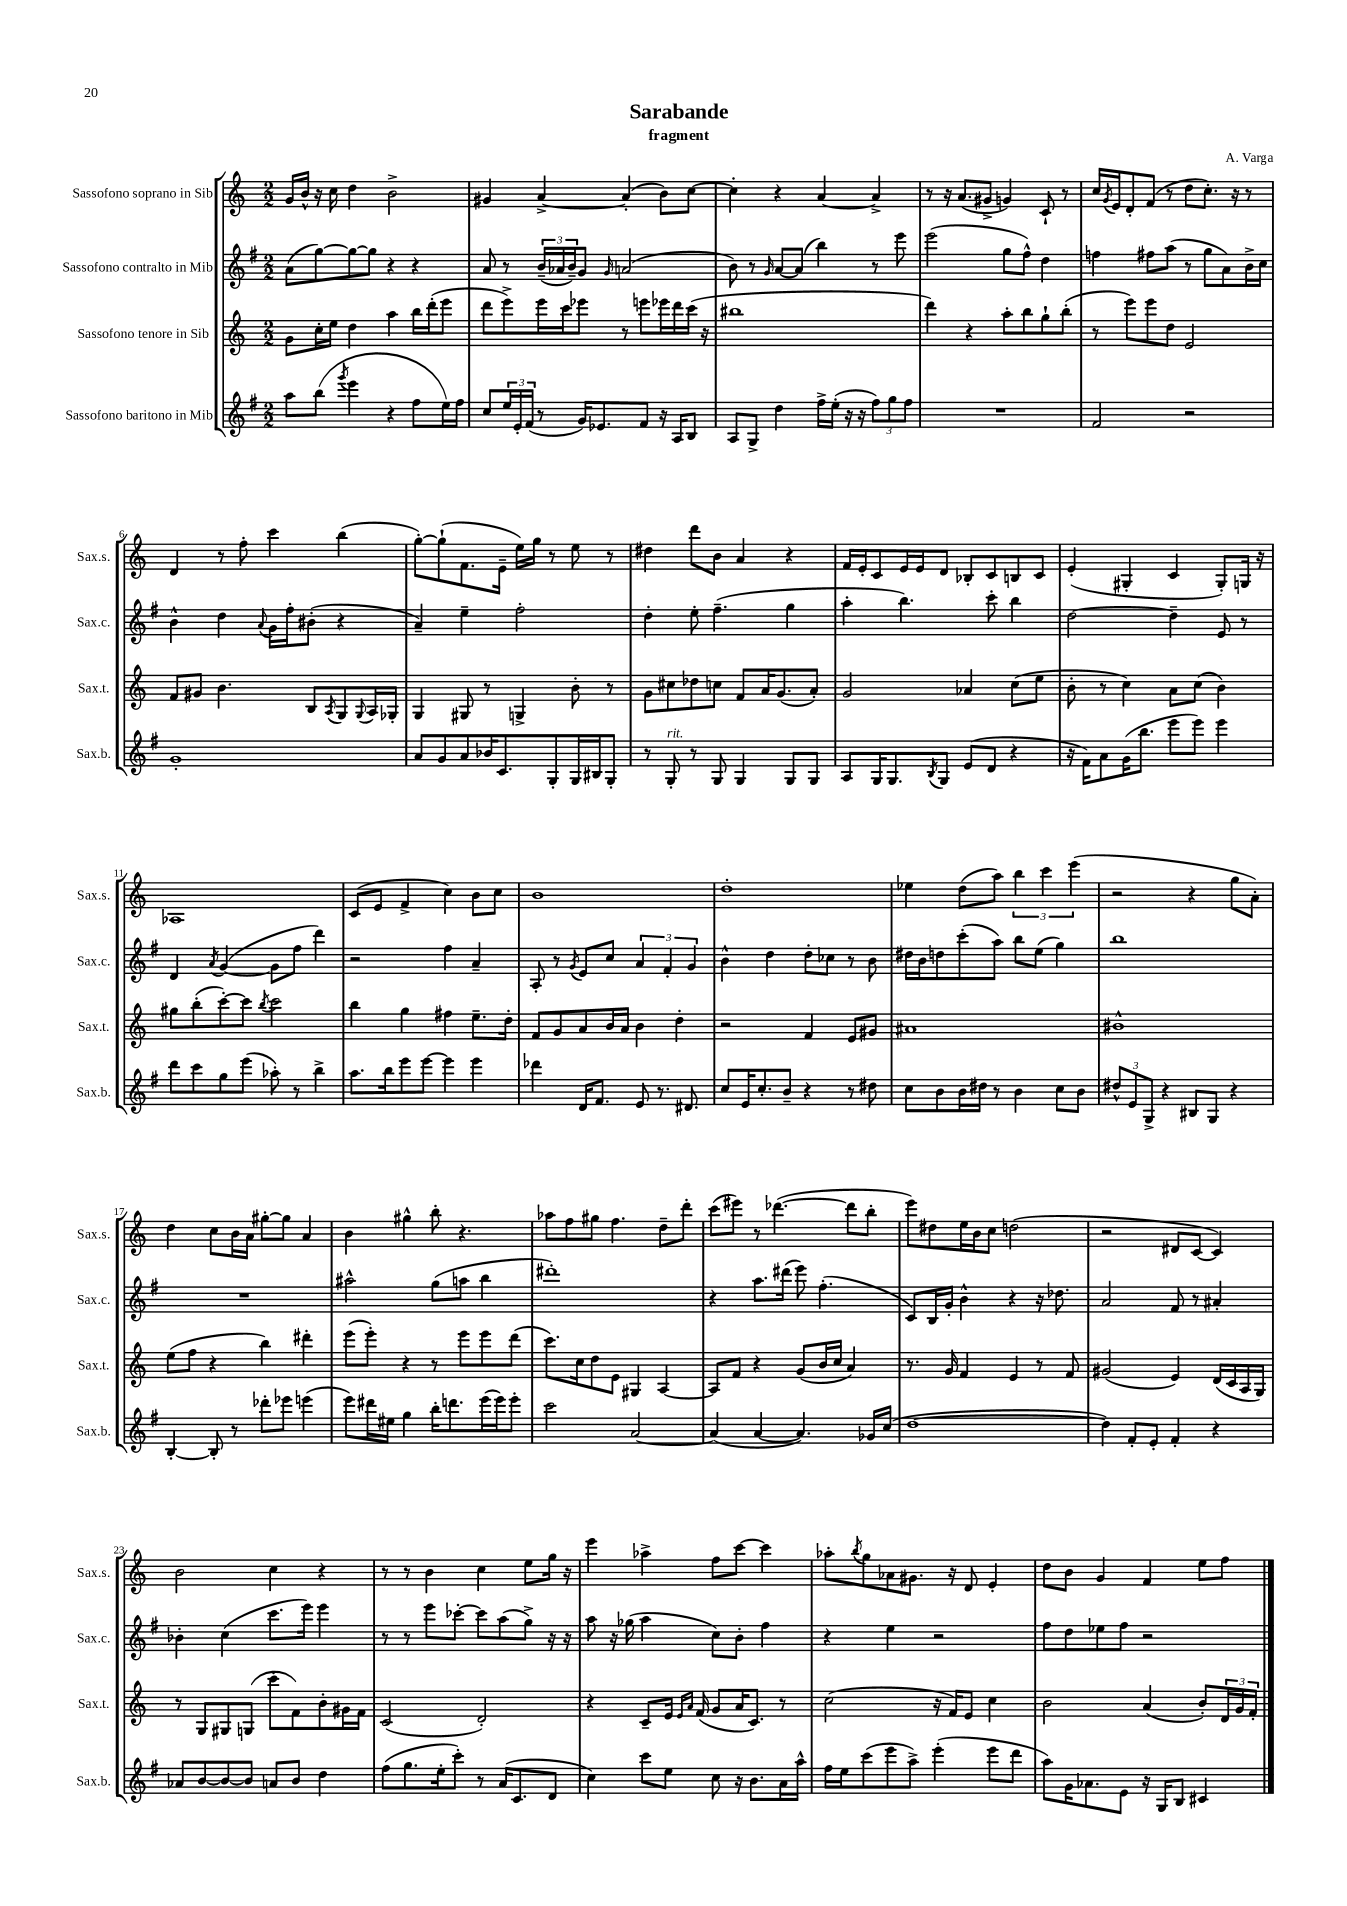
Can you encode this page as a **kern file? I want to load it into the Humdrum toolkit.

**kern	**kern	**kern	**kern
*staff4	*staff3	*staff2	*staff1
*clefG2	*clefG2	*clefG2	*clefG2
*k[f#]	*k[]	*k[f#]	*k[]
*M2/2	*M2/2	*M2/2	*M2/2
8aa	8g	(8a	16g
.	.	.	16b^^
(8bb	16cc'	[8gg)	16r
.	16ee	.	16cc
8qggg	.	.	.
4eee	4dd	8gg_	4dd
.	.	8gg]	.
4r	4aa	4r	2b^
8ff#	16bb	4r	.
.	(16ddd'	.	.
16ee)	8eee	.	.
16ff#	.	.	.
=	=	=	=
8cc	8ddd	8a	4g#
24ee	8eee^)	8r	.
24e'	.	.	.
(24f#	.	.	.
8r	16eee	(24b~	[4a^
.	.	24a-	.
.	16ccc	.	.
.	.	24b~)	.
16g)	8eee-	8g	.
8.e-	.	.	.
.	.	16qqg	.
.	8r	(2a	(4a']
8f#	8eee	.	.
16r	16eee-	.	8b)
16A	16ddd	.	.
8B	(16ccc	.	[8cc
.	16r	.	.
=	=	=	=
8A	1bb#	8b)	4cc']
8G^	.	8r	.
.	.	16qqg	.
4dd	.	[8a	4r
.	.	(8a]	.
16ff#^	.	4bb)	[4a
(16ee'	.	.	.
16r	.	.	.
16r	.	.	.
12ff#)	.	8r	4a^]
12gg	.	.	.
.	.	8eee	.
12ff#	.	.	.
=	=	=	=
1r	4ddd)	(2eee	8r
.	.	.	16r
.	.	.	(8.a
.	4r	.	.
.	.	.	8g#^
.	8aa'	8gg	4g)
.	8bb	8ff#^^)	.
.	8gg`	4dd	8c`
.	(8bb'	.	8r
=	=	=	=
2f#	8r	4ff	16cc
.	.	.	8qg
.	.	.	16e
.	8eee)	.	8d'
.	8eee	8ff#	(8f
.	8dd	(8aa	8r
2r	2e	8r	8dd
.	.	8gg	8.cc')
.	.	8a)	.
.	.	.	16r
.	.	16b^	8r
.	.	16cc	.
=	=	=	=
1g'	8f	4b^^	4d
.	8g#	.	.
.	4.b	4dd	8r
.	.	.	8ff'
.	.	8qqa	.
.	.	16g	4ccc
.	.	16ff#'	.
.	8B	(8b#'	.
.	8qA	.	.
.	8G	4r	(4bb
.	8qqG	.	.
.	16A	.	.
.	16G-'	.	.
=	=	=	=
8a	4G	4a~)	[8gg')
8g	.	.	(8gg`]
8a	8G#	4ee~	8.f
16b-	8r	.	.
8.c	.	.	16e~
.	4G^	2ff#'	16ee)
.	.	.	16gg
8G'	.	.	8r
16G	8b'	.	8ee
16B#	.	.	.
8G'	8r	.	8r
=	=	=	=
8r	8g	4dd'	4dd#
8G'	8cc#	.	.
8r	8dd-	8ee'	8ddd
8G	8cc	(4.ff#~	8b
4G	8f	.	4a
.	16a	.	.
.	(8.g	.	.
8G	.	4gg	4r
8G	8a')	.	.
=	=	=	=
8A	2g	4aa'	16f
.	.	.	16e'
16G	.	.	8c
8.G	.	.	.
.	.	4.bb)	16e
.	.	.	16e
8qB	.	.	.
8G	.	.	8d
(8e	4a-	.	8B-'
8d	.	8ccc'	8c
4r	(8cc	4bb	8B
.	8ee	.	8c
=	=	=	=
16r	8b'	[2dd	(4e'
16f#)	.	.	.
8a	8r	.	.
(16g	4cc)	.	4G#'
8.bb	.	.	.
8eee	8a	4dd~]	4c
8eee)	(8cc	.	.
4eee	4b)	8e	8G#')
.	.	8r	16G
.	.	.	16r
=	=	=	=
8ddd	8gg#	4d	1A-
8ccc	(8bb'	.	.
.	.	8qa	.
8gg	[8ccc')	([4g	.
(8eee	8ccc]	.	.
.	8qbb	.	.
8aa-')	2ccc	8g]	.
8r	.	8ff#	.
4bb^	.	4ddd)	.
=	=	=	=
8.aa	4bb	2r	(8c
.	.	.	8e
16bb	.	.	.
8eee	4gg	.	4f^
[8eee	.	.	.
4eee]	4ff#	4ff#	4cc)
4eee	8.ee~	4a~	8b
.	.	.	8cc
.	16dd'	.	.
=	=	=	=
4ddd-	8f	8A'	1b
.	8g	8r	.
.	.	8qg	.
16d	8a	8e	.
8.f#	.	.	.
.	16b	8cc	.
.	16a	.	.
8e	4b	6a	.
8.r	.	.	.
.	.	6f#'	.
.	4dd'	.	.
8.d#	.	.	.
.	.	6g	.
=	=	=	=
8cc	2r	4b^^	1dd'
16e	.	.	.
8.cc'	.	.	.
.	.	4dd	.
8b~	.	.	.
4r	4f	8dd'	.
.	.	8cc-	.
8r	8e	8r	.
8dd#	8g#	8b	.
=	=	=	=
8cc	1a#	16dd#	4ee-
.	.	16b	.
8b	.	8dd	.
16b	.	(8ccc'	(8dd
16dd#	.	.	.
8r	.	8aa)	8aa)
4b	.	8bb	6bb
.	.	(8ee	.
.	.	.	6ccc
8cc	.	4gg)	.
.	.	.	(6eee
8b	.	.	.
=	=	=	=
12dd#^^	1b#^^	1bb	2r
12e	.	.	.
12G^	.	.	.
4r	.	.	.
8B#	.	.	4r
8G	.	.	.
4r	.	.	8gg
.	.	.	8a')
=	=	=	=
[4B'	(8ee	1r	4dd
.	8ff	.	.
8B']	4r	.	8cc
8r	.	.	16b
.	.	.	16a
8ddd-'	4bb)	.	[8gg#'
8eee-	.	.	8gg#]
(4eee	4ddd#'	.	4a
=	=	=	=
8eee)	(8eee	2aa#^^	4b
16ddd#	8eee')	.	.
16ee#	.	.	.
4gg	4r	.	4gg#^^
16bb'	8r	(8gg	8bb'
8.ddd	.	.	.
.	8eee	8aa	4.r
(16eee	8eee	4bb	.
16eee)	.	.	.
8eee'	(8ddd	.	.
=	=	=	=
2ccc	8.ccc)	1ddd#')	8aa-
.	.	.	8ff
.	16cc	.	.
.	8dd	.	8gg#
.	8e	.	4.ff
[2a	4G#	.	.
.	[4A	.	8dd~
.	.	.	8ddd'
=	=	=	=
(4a]	8A]	4r	(8ccc
.	8f	.	8eee#)
[4a	4r	8.aa	8r
.	.	.	([4.ddd-
.	.	(16ddd#	.
4.a])	(8g	8eee)	.
.	16b	(4.ff#'	.
.	16cc	.	.
.	4a)	.	8ddd-]
16g-	.	.	8bb'
(16cc	.	.	.
=	=	=	=
[1dd	8.r	8c)	8eee)
.	.	16B	8dd#
.	16g	16g'	.
.	4f	4b^^	16ee
.	.	.	16b
.	.	.	8cc
.	4e	4r	(2dd
.	8r	16r	.
.	.	8.dd-	.
.	8f	.	.
=	=	=	=
4dd])	(2g#	2a	2r
8f#'	.	.	.
8e'	.	.	.
4f#'	4e)	8f#	8d#
.	.	8r	[8c
4r	(16d	4a#'	4c])
.	16c	.	.
.	16A	.	.
.	16G)	.	.
=	=	=	=
8a-	8r	4b-'	2b
[8b	8G	.	.
8b_	8G#	(4cc	.
8b]	(8G	.	.
8a	8ccc'	8.ccc	4cc
8b	8f)	.	.
.	.	16eee)	.
4dd	8b'	4eee	4r
.	16g#	.	.
.	16f	.	.
=	=	=	=
(8ff#	(2c	8r	8r
8.gg	.	8r	8r
.	.	8eee	4b
16ee'	.	.	.
8ccc')	.	[8ccc-'	.
8r	2d')	8ccc-]	4cc
(16a	.	(8aa	.
8.c	.	.	.
.	.	8gg^)	8ee
8d	.	16r	16gg
.	.	16r	16r
=	=	=	=
4cc)	4r	8aa	4eee
.	.	16r	.
.	.	(16gg-	.
8ccc	8c~	4aa	4aa-^
8ee	16e	.	.
.	16qqe	.	.
.	16qqa	.	.
.	(16f	.	.
8cc	8g	8cc)	8ff
16r	16a	8b'	[8ccc
8.b	8.c)	.	.
.	.	4ff#	4ccc]
16a	8r	.	.
16aa^^	.	.	.
=	=	=	=
16ff#	(2cc	4r	8aa-'
16ee	.	.	.
.	.	.	8qbb
(8ccc	.	.	8gg
8eee	.	4ee	8a-
8aa^)	.	.	8.g#
(4eee'	16r	2r	.
.	16f)	.	16r
.	8e	.	8d
8eee	4cc	.	4e'
8ddd	.	.	.
=	=	=	=
8aa)	2b	8ff#	8dd
16g	.	8dd	8b
8.a-	.	.	.
.	.	8ee-	4g
8e	.	8ff#	.
16r	(4a	2r	4f
16G	.	.	.
8B	.	.	.
4c#	8b')	.	8ee
.	24d	.	8ff
.	24g	.	.
.	24f'	.	.
==	==	==	==
*-	*-	*-	*-
